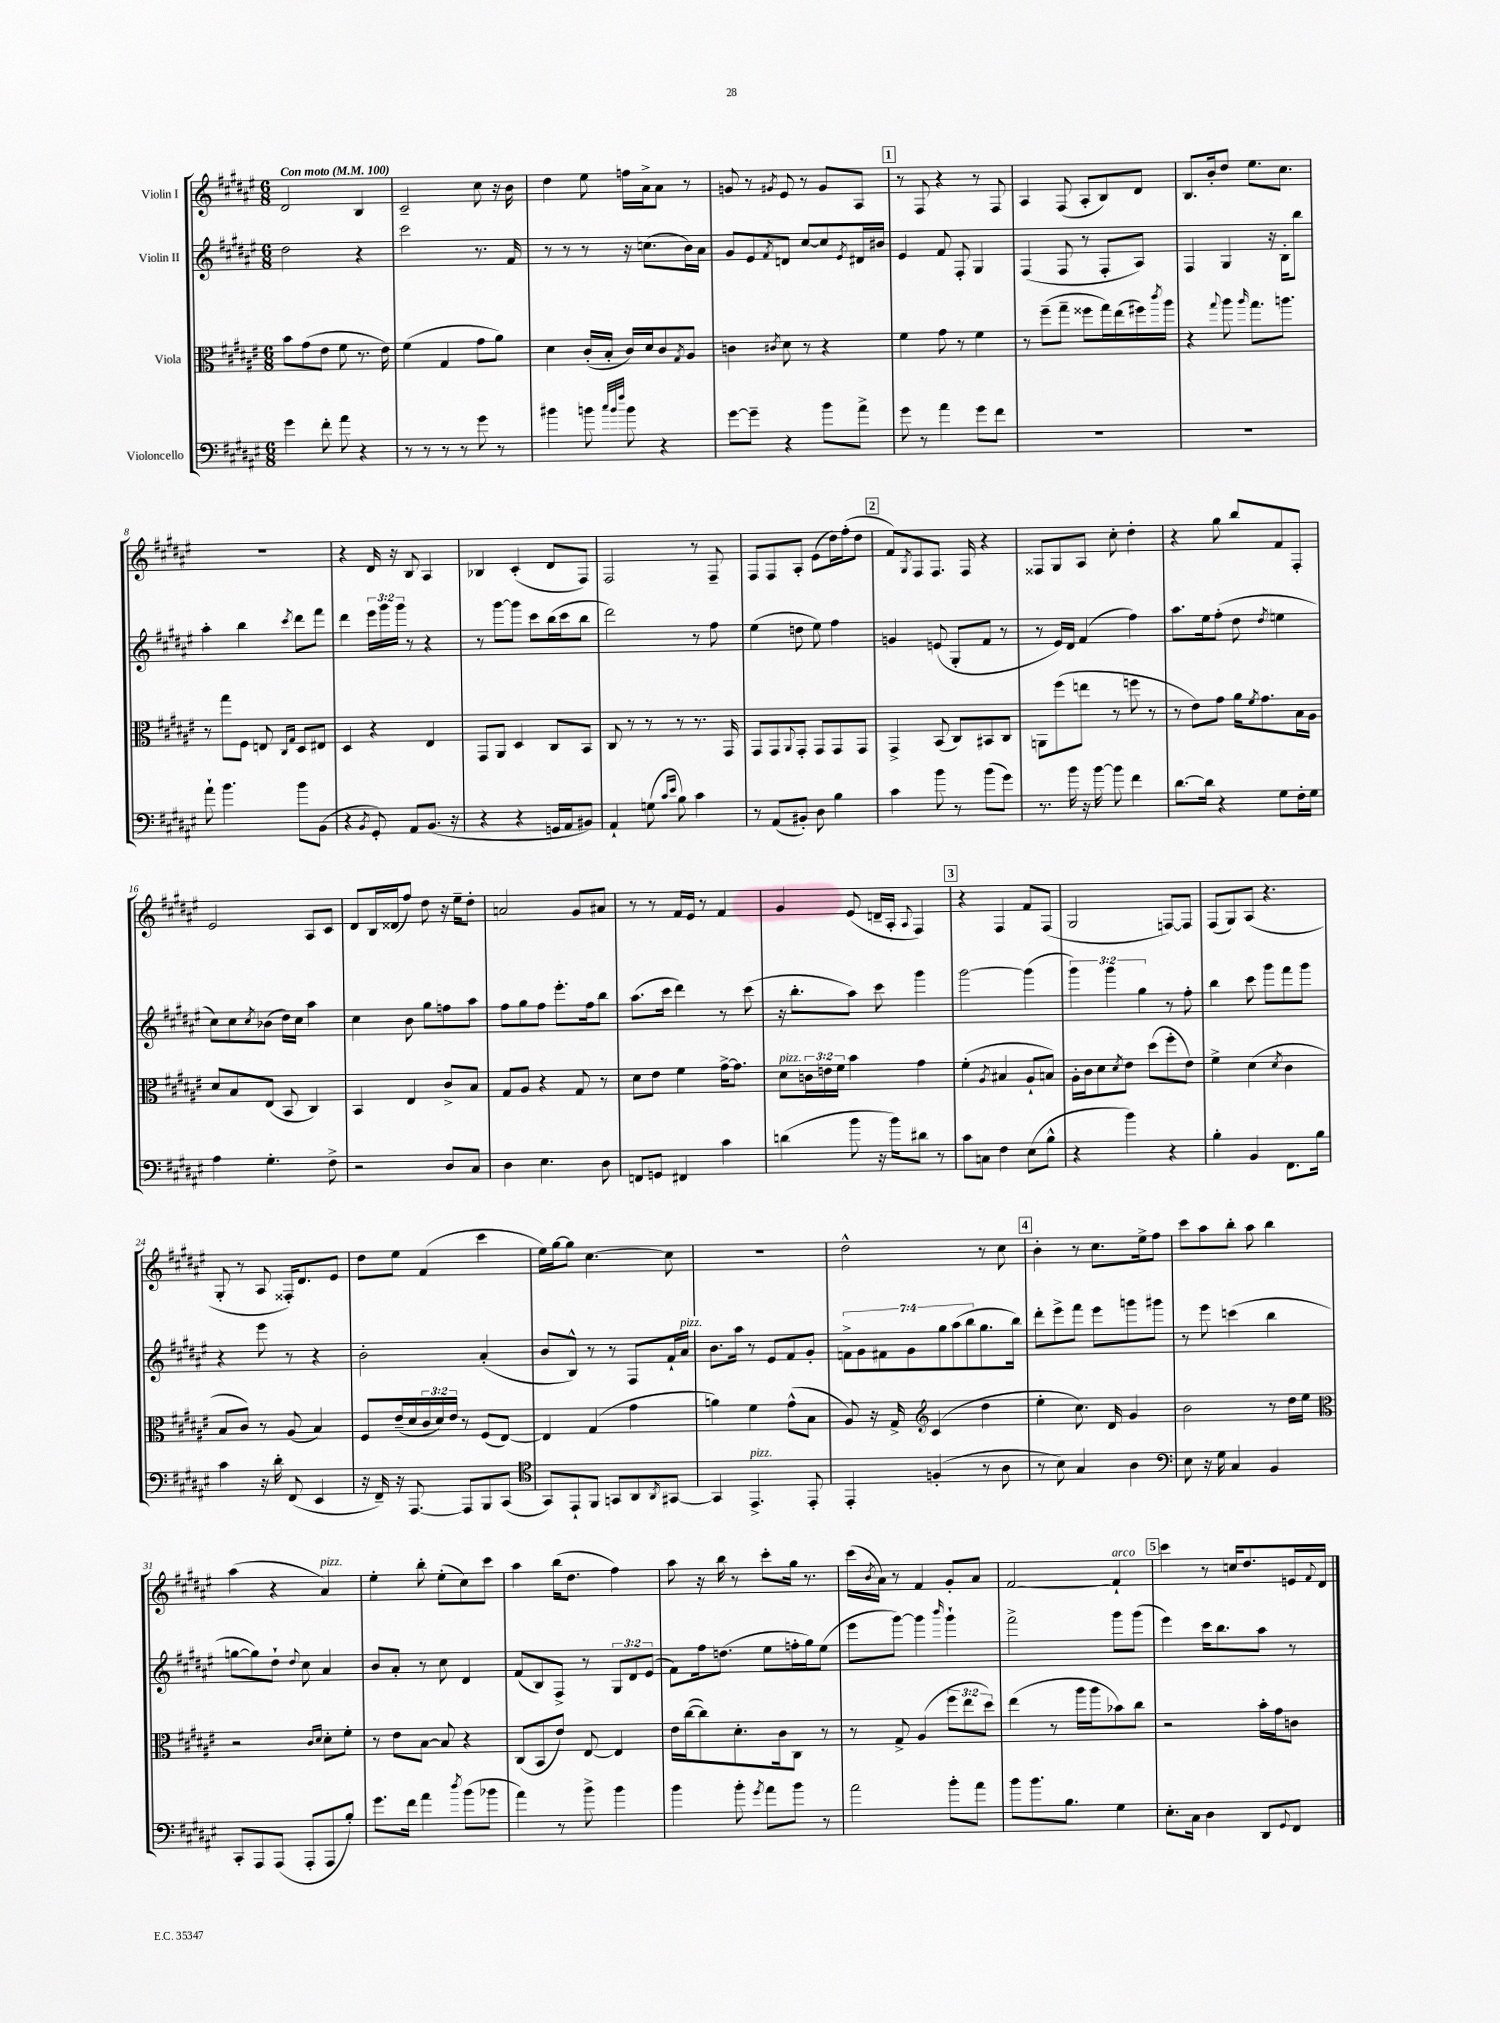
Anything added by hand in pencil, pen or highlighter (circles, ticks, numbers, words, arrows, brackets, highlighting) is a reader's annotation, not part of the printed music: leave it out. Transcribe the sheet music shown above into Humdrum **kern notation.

**kern	**kern	**kern	**kern
*staff4	*staff3	*staff2	*staff1
*clefF4	*clefC3	*clefG2	*clefG2
*k[f#c#g#d#a#e#]	*k[f#c#g#d#a#e#]	*k[f#c#g#d#a#e#]	*k[f#c#g#d#a#e#]
*M6/8	*M6/8	*M6/8	*M6/8
*MM100	*MM100	*MM100	*MM100
4g#	8b	2dd#	2d#
.	(8g#	.	.
8f#'	8e#	.	.
8a#	8f#	.	.
4r	8.r	4r	4B
.	16e#)	.	.
=	=	=	=
8r	(4f#	2ccc#	2c#~
8r	.	.	.
8r	4G#	.	.
8r	.	.	.
8g#	8g#	8.r	8cc#
8r	8a#)	.	16r
.	.	16f#	16b
=	=	=	=
4b#	4d#	8r	4dd#
.	.	8r	.
8b	(16c#'	8r	8ee#
.	16B'	.	.
32qqcc#	.	.	.
32qqb	.	.	.
32qqff#	.	.	.
8b	16c#)	16r	16ff
.	16d#	(8.cc	16a#^
4r	8c#	.	8a#
.	8qG#	.	.
.	8A#	16b)	8r
.	.	16a#	.
=	=	=	=
[8g#	4c	8g#	8g
8g#~]	.	8e#	8r
.	8qc#	8qf#	8qg#
4r	8d#	8d	8e#
.	8r	[8cc#	8r
8b	4r	8cc#]	8g#
.	.	8qe#	.
8a#^	.	16d#	8A#
.	.	16b#	.
=	=	=	=
8g#	4f#	4e#	8r
8r	.	.	8F#
4a#	8g#	8f#	4r
.	8r	8F#'	.
8g#	4f#	4G#	8r
8f#	.	.	8F#
=	=	=	=
2.r	8r	(4F#	4A#
.	(8ff#~	.	.
.	8gg#~	8F#	(8F#
.	8ff##	8r	8A#'
.	16gg#)	8F#'	8B)
.	(16ee#	.	.
.	16ff#)	8A#)	8d#
.	8qccc#	.	.
.	16aa#	.	.
=	=	=	=
2.r	4r	4F#	8.B
.	.	.	16b'
.	8qqgg#	.	.
.	8aa#	4G#	8dd#
.	16qqaa#	.	.
.	8.gg#	.	8.ee#
.	.	16r	.
.	8.aa	16B'	8.cc#
.	.	8bb	.
=	=	=	=
8a#`	8r	4aa#'	2.r
4.b	8gg#	.	.
.	8F#	4bb	.
.	8E	.	.
.	16qqC#	.	.
.	16qqG#	8qccc#	.
8b	8D#	8ddd#	.
(8BB	8E#	8fff#	.
=	=	=	=
4r	4D#	4ddd#	4r
8qBB	.	.	.
8GG#')	4r	24eee#	16d#
.	.	24ggg#	.
.	.	.	16r
.	.	24ggg#	.
8AA#	.	8r	8B
(8.BB	4E#	4r	4A#
16r	.	.	.
=	=	=	=
4r	8GG#	8r	4B-
.	8AA#	[8ggg#	.
4r	4D#	8ggg#]	(4c#'
.	.	8ccc#	.
16GG	8C#	(16bb	8d#
16AA#	.	16ccc#	.
8BB#)	8BB	8bb	8F#)
=	=	=	=
4AA#`	8C#	2ddd#)	2F#
.	8r	.	.
(8G	8r	.	.
16qqc#	.	.	.
16qqe#	.	.	.
8B)	8r	.	.
4c#	8.r	8r	8r
.	.	8ff#	8F#~
.	16GG#	.	.
=	=	=	=
8r	8GG#	(4ee#	8F#
(8AA#	8GG#	.	8F#
.	8qqAA#	.	.
8BB#')	8GG#'	8dd	8A#'
8D#	8GG#	8ee#)	(8e#
4B	8GG#	4ff#	16dd#)
.	.	.	(16ff#'
.	8GG#	.	8dd#
=	=	=	=
4c#	4GG#^	4g	8f#)
.	.	.	8qG#
.	.	.	8F#
8b	(8BB	(8e	8.F#
8r	8C#)	8G#'	.
.	.	.	16F#
(8b	8BB#	8f#	4r
8g#)	8C#	8r	.
=	=	=	=
8.r	8AA	8r	8F##
.	(8ff#	16e#)	8G#
16b	.	16d#	.
16r	8ee	(4f#	8A#
[16b	.	.	.
8b]	8r	.	8cc#'
4f#	8ff	4ff#)	4dd#'
.	8r	.	.
=	=	=	=
[8.d#	8r	8.aa#	4r
.	8e#)	.	.
16d#]	.	16ee#	.
4r	8g#	(8ff#'	8gg#
.	16a#	8dd#	8bb
.	8qf#	.	.
.	8.g#	.	.
.	.	8qdd#	.
8G#	.	4ee	8f#
16F#'	16B	.	8F#'
16G#	16A#	.	.
=	=	=	=
4A#	8d#	8cc#)	2e#
.	8B	8cc#	.
.	.	8qcc#	.
4.G#'	(8E#	(8b-	.
.	8BB	16dd#)	.
.	.	16cc#	.
.	4C#)	4aa#	8A#
8F#^	.	.	8c#
=	=	=	=
2r	4BB	4cc#	8d#
.	.	.	16B
.	.	.	(16d##
.	4E#	8b	8ff#)
.	.	8gg#	8dd#
8D#	8c#^	8ff	16r
.	.	.	16ee#~
8C#	8B	8aa#	8dd#'
=	=	=	=
4D#	8G#	8ff#	2a
.	8A#	8gg#	.
4.E#	4r	8ff#	.
.	.	8.eee#'	.
.	8G#	.	8g#
.	.	16ff#	.
8D#	8r	8bb	8a#
=	=	=	=
8FF	8d#	(8.aa#	8r
8GG	8e#	.	8r
.	.	16ccc#	.
4FF#	4f#	4ddd#)	16f#
.	.	.	16e#
.	.	.	8r
4c#	[16g#^	8r	4f#
.	8.g#]	.	.
.	.	(8ccc#	.
=	=	=	=
(4d	8d#	16r	4g#
.	.	8.bb'	.
.	24c	.	.
.	24e	.	.
.	24f#	.	.
8b	4b	8aa#)	(8e#
16r	.	8ccc#	16d~
16b)	.	.	16A#'
.	.	.	8qqA#
8d#	4g#	4ggg#	4F#)
8r	.	.	.
=	=	=	=
8c#	(4f#'	[2ggg#	4r
8C	.	.	.
.	8qA#	.	.
4F#	4B#	.	4F#
(8E#	8A#`	(4ggg#]	8f#
8B^^	8B)	.	(8F#
=	=	=	=
4r	16A#'	6ggg#)	2G#
.	16c#	.	.
.	8d#	.	.
.	.	6ggg#	.
.	8qd#	.	.
4b)	8e#	.	.
.	.	6gg#	.
.	(8dd#	.	.
4r	8ff#'	8r	[8F)
.	8e#)	8ff#'	8F]
=	=	=	=
4B'	4f#^	4bb	(8F#
.	.	.	8G#)
4BB	(4d#	8ccc#	(8A#
.	.	8ggg#	4.r
.	8qd#	.	.
8.FF#	4c#	8fff#	.
.	.	8ggg#	.
16B	.	.	.
=	=	=	=
4c#	8B	4r	8G#'
.	8c#)	.	8r
16r	8r	8eee#	8A#
16d#'	.	.	.
(8FF#	(8A#	8r	16F##')
.	.	.	8.d#
4EE#	4B)	4r	.
.	.	.	8e#
=	=	=	=
16r	8F#	2b'	8dd#
16FF#~)	.	.	.
16r	(16e#~	.	8ee#
[8.AAA#	16d#	.	.
.	24c#	.	(4f#
.	24d#)	.	.
.	24e#	.	.
8AAA#]	8r	.	.
8BBB	(8F#	(4a#'	4ccc#
(8CC#	[8E#)	.	.
=	=	=	=
*clefC4	*	*	*
8GG#)	4E#]	8b	16ee#)
.	.	.	[16gg#
8EE#`	.	8B^^)	8gg#]
8FF#	(4G#	8r	[4.cc#
8GG	.	8r	.
8AA#	4g#	8F#	.
8qAA#	.	.	.
[8GG#	.	16f#`	8cc#]
.	.	16a#	.
=	=	=	=
4GG#]	4a)	8.b	2.r
.	.	16aa#	.
4.EE#^	4f#	8r	.
.	.	8e#	.
.	(8g#^^	8f#	.
8EE#'	8B	8g#'	.
=	=	=	=
4EE#'	8A#)	14f^	2dd#^^
.	.	14g#	.
.	16r	.	.
.	.	14f#	.
.	16G#^	.	.
.	.	14g#	.
*	*clefG2	*	*
(4F'	(4c#	.	.
.	.	14gg#	.
.	.	(14aa#	.
.	.	14bb	.
8r	4dd#	8.gg#	8r
8A#	.	.	8cc#
.	.	16bb)	.
=	=	=	=
8r	4ee#'	8ddd#'	4b'
8B)	.	8eee#^	.
4G#	8.cc#)	8fff#	8r
.	.	8eee#	8.cc#
.	16d#	.	.
4A#	4g#	8ggg	.
.	.	.	16ee#^
.	.	8ggg#	8ff#
=	=	=	=
*clefF4	*	*	*
8E#	2b	8r	8ccc#
16r	.	8eee#	8aa#
16G#	.	.	.
4C#	.	(4ccc	8bb'
.	.	.	8aa#
4BB	8r	4bb	4bb
.	16dd#	.	.
.	16ee#	.	.
=	=	=	=
*	*clefC3	*	*
8CC#'	2r	[8gg	(4aa#
8AAA#	.	8gg])	.
(8AAA#	.	8dd#`	4r
.	.	8qqdd#	.
8AAA#'	.	8cc#	.
.	16qqc#	.	.
.	16qqd#	.	.
8AAA#	8d#'	4a#	4a#)
8B')	8f#'	.	.
=	=	=	=
8.g#	8r	8b	4ee#'
.	8e#	8a#'	.
16f#	.	.	.
4a#	[8B	8r	8bb'
.	8B]	8cc#	(8ee#'
8qdd#	.	.	.
(8b	4r	4d#	8cc#)
8b-	.	.	8ccc#
=	=	=	=
4a#)	(8C#	(8f#	4aa#
.	8BB	8B)	.
8r	8e#)	8F#^	(16bb
.	.	.	8.dd#
8b^	[8E#	8r	.
4b	4E#]	12G#	4ff#)
.	.	12d#	.
.	.	(12e#	.
=	=	=	=
4b	16e#	8f#)	8aa#
.	([16cc#	.	.
.	8cc#])	16ff#	16r
.	.	(8.dd	16bb
8b'	8.d#'	.	8r
8qg#	.	.	.
8a#	.	8ee#	8ccc#'
.	16c#	.	.
8b	8C#	16ff'	16gg#
.	.	16gg#)	8.r
8r	8r	(8ee#	.
=	=	=	=
2a#	8r	8eee#	(16ccc#
.	.	.	8qb
.	.	.	16a#)
.	8G#^	[8ggg#)	8r
.	(4A#	4ggg#]	4f#
.	.	16qqbbb	.
8b'	12ff#	4ggg#`	8g#'
.	12ee#	.	.
8a#	.	.	8a#
.	12dd#)	.	.
=	=	=	=
8b	(4ee#	2fff#^	[2f#
8.b	.	.	.
.	8r	.	.
8.B	.	.	.
.	16aa#	.	.
.	16aa#	.	.
4G#	8b-)	8ggg#	4f#`]
.	8cc#	(8ggg#	.
=	=	=	=
8.E#'	2r	4eee#)	4ccc#
16C#	.	.	.
4D#	.	16ccc#	8r
.	.	8.bb	.
.	.	.	16cc
.	.	.	8.dd#
8DD#	16b'	8aa#	.
.	16g#	.	.
8qqGG#	.	.	.
8FF#	8c	8r	16e
.	.	.	8qqf#
.	.	.	16d#
==	==	==	==
*-	*-	*-	*-
